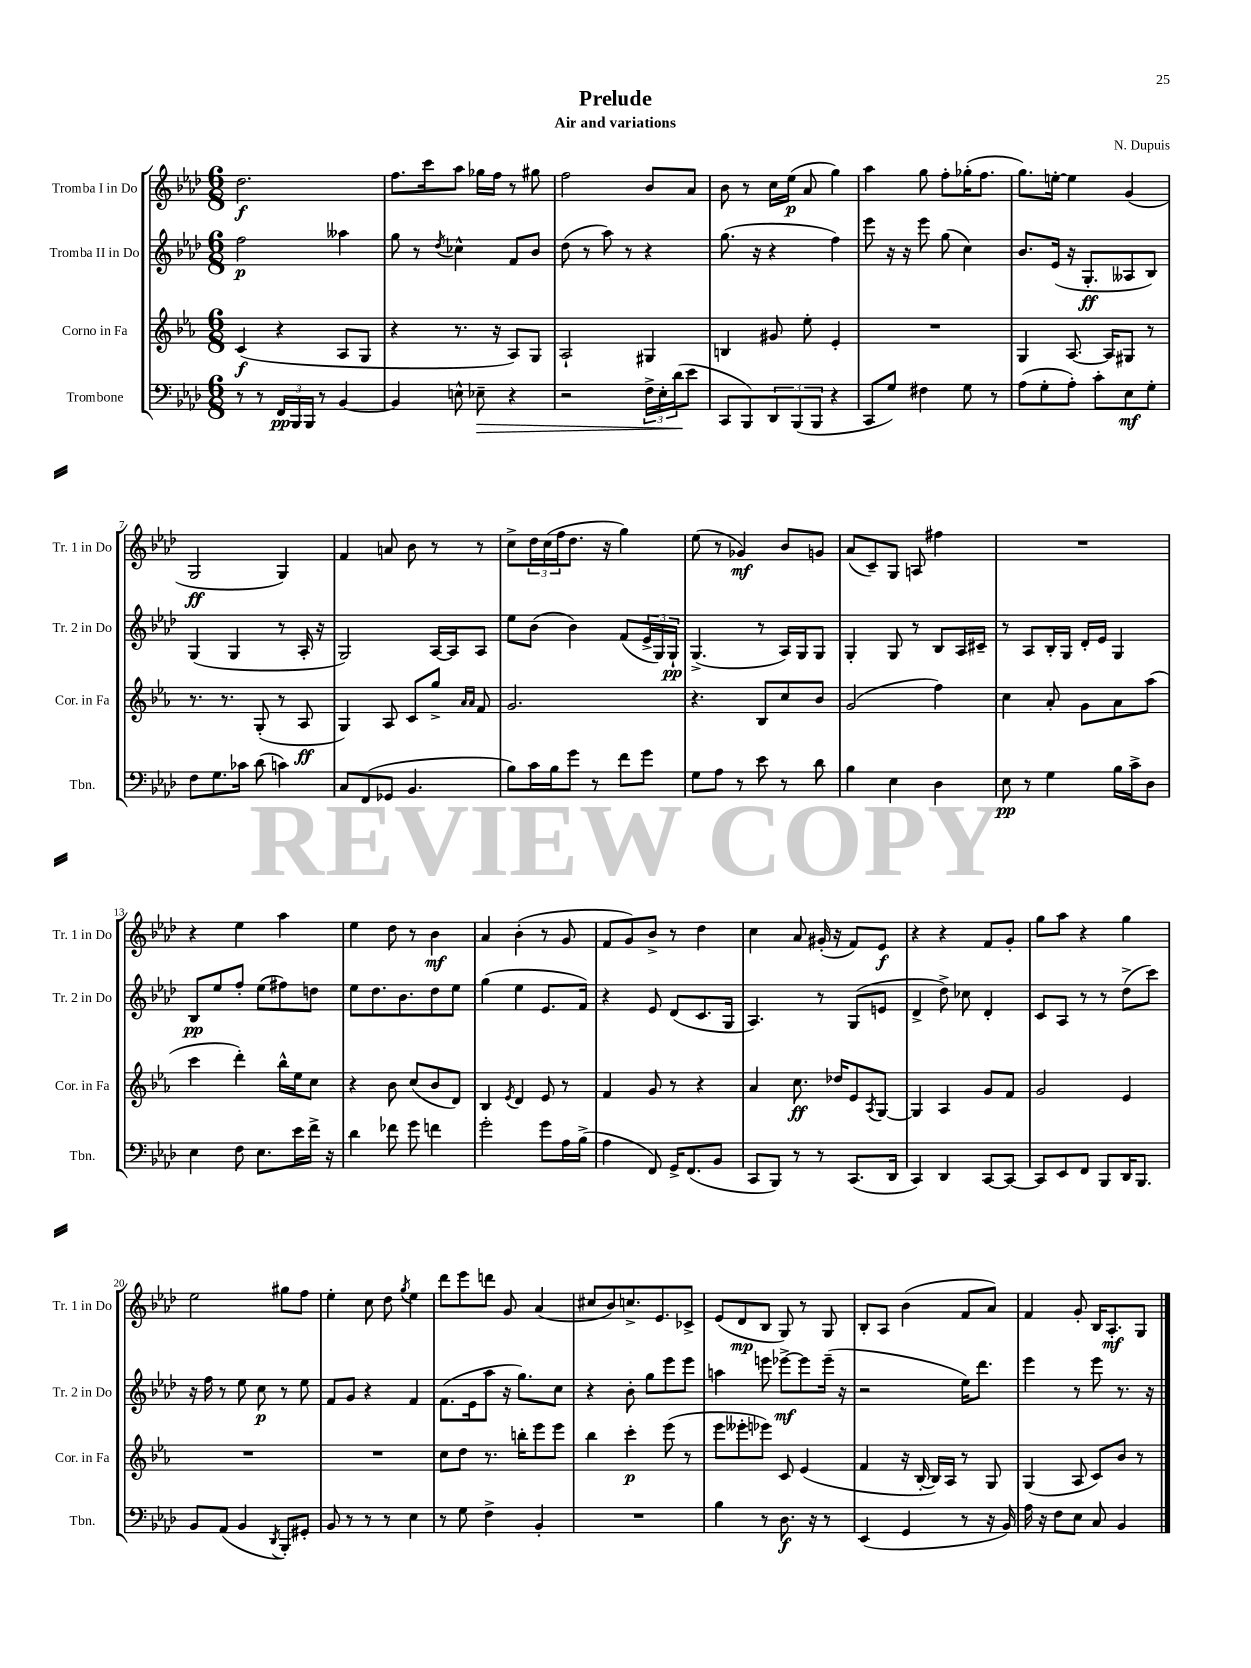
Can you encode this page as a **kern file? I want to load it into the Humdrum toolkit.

**kern	**kern	**kern	**kern
*staff4	*staff3	*staff2	*staff1
*clefF4	*clefG2	*clefG2	*clefG2
*k[b-e-a-d-]	*k[b-e-a-]	*k[b-e-a-d-]	*k[b-e-a-d-]
*M6/8	*M6/8	*M6/8	*M6/8
8r	(4c	2ff	2.dd-
8r	.	.	.
24FF	4r	.	.
24BBB-	.	.	.
24BBB-	.	.	.
8r	.	.	.
[4BB-	8A-	4aa--	.
.	8G	.	.
=	=	=	=
4BB-]	4r	8gg	8.ff
.	.	8r	.
.	.	.	16ccc
.	.	8qdd-	.
8E^^	8.r	4cc-^^	8aa-
8E-~	.	.	16gg-
.	16r	.	16ff
4r	8A-)	8f	8r
.	8G	8b-	8gg#
=	=	=	=
2r	2A-`	(8dd-	2ff
.	.	8r	.
.	.	8aa-)	.
.	.	8r	.
24F^	4G#	4r	8b-
24E-'	.	.	.
(24d-	.	.	.
8e-	.	.	8a-
=	=	=	=
8CC	4B	(8.gg	8b-
8BBB-)	.	.	8r
.	.	16r	.
12DD-	8g#	4r	16cc
.	.	.	(16ee-
(12BBB-	.	.	.
.	8ee-'	.	8a-
12BBB-	.	.	.
4r	4e-'	4ff)	4gg)
=	=	=	=
8CC	2.r	8eee-	4aa-
8G)	.	16r	.
.	.	16r	.
4F#	.	8eee-	8gg
.	.	(8gg	8ff'
8G	.	4cc)	(16gg-'
.	.	.	8.ff
8r	.	.	.
=	=	=	=
(8A-	4G	8.b-	8.gg)
8G'	.	.	.
.	.	(16e-	[16ee'
8A-')	[8.A-	16r	4ee]
.	.	8.G'	.
8c'	.	.	.
.	16A-]	.	.
8E-	8G#	8A--	(4g
8G'	8r	8B-)	.
=	=	=	=
8F	8.r	(4G	2G
8.G	.	.	.
.	8.r	.	.
.	.	4G	.
16c-	.	.	.
(8d-	(8G'	.	.
4c)	8r	8r	4G)
.	8A-	16A-'	.
.	.	16r	.
=	=	=	=
8C	4G)	2G)	4f
(8FF	.	.	.
8GG-	8A-	.	8a
4.BB-	8c	.	8b-
.	8gg^	[16A-	8r
.	.	16A-]	.
.	16qqa-	.	.
.	16qqa-	.	.
.	8f	8A-	8r
=	=	=	=
8B-)	2.g	8ee-	8cc^
16c	.	(8b-	24dd-
.	.	.	(24cc
16B-	.	.	.
.	.	.	24ff
8g	.	4b-)	8.dd-
8r	.	.	.
.	.	.	16r
8f	.	(8f	4gg)
8g	.	24e-^	.
.	.	24G)	.
.	.	24G`	.
=	=	=	=
8G	4.r	(4.G^	(8ee-
8A-	.	.	8r
8r	.	.	4g-)
8e-	8B-	8r	.
8r	8cc	16A-)	8b-
.	.	16G	.
8d-	8b-	8G	8g
=	=	=	=
4B-	(2g	4G'	(8a-
.	.	.	8c~)
4E-	.	8G	8G
.	.	8r	8A
4D-	4ff)	8B-	4ff#
.	.	16A-	.
.	.	16c#~	.
=	=	=	=
8E-	4cc	8r	2.r
8r	.	8A-	.
4G	8a-'	16B-'	.
.	.	16G	.
.	8g	16d-'	.
.	.	16e-	.
16B-	8a-	4G	.
16c^	.	.	.
8D-	(8aa-	.	.
=	=	=	=
4E-	4ccc	8B-	4r
.	.	8ee-	.
8F	4ddd')	8ff'	4ee-
8.E-	.	(8ee-	.
.	16bb-^^	8ff#)	4aa-
16e-	16ee-	.	.
16f^	8cc	8dd	.
16r	.	.	.
=	=	=	=
4d-	4r	8ee-	4ee-
.	.	8.dd-	.
8f-	8b-	.	8dd-
.	.	8.b-	.
8g	(8cc	.	8r
4f	8b-	8dd-	4b-
.	8d)	8ee-	.
=	=	=	=
2g'	4B-	(4gg	4a-
.	8qe-	.	.
.	4d	4ee-	(4b-'
8g	8e-	8.e-	8r
16A-	8r	.	8g
(16B-^	.	16f)	.
=	=	=	=
4A-	4f	4r	8f
.	.	.	8g)
8FF)	8g	8e-	8b-^
16GG^	8r	(8d-	8r
(8.FF	.	.	.
.	4r	8.c	4dd-
8BB-	.	.	.
.	.	16G	.
=	=	=	=
8CC	4a-	4.A-)	4cc
8BBB-)	.	.	.
8r	8.cc	.	8a-
8r	.	8r	(16g#'
.	16dd-	.	16r
(8.CC	8e-	(8G	8f)
.	8qA-	.	.
.	[8G	8e	8e-
16DD-	.	.	.
=	=	=	=
4CC)	4G]	4d-^	4r
4DD-	4A-	8dd-^)	4r
.	.	8cc-	.
[8CC	8g	4d-'	8f
8CC_	8f	.	8g'
=	=	=	=
8CC]	2g	8c	8gg
8EE-	.	8A-	8aa-
8FF	.	8r	4r
8BBB-	.	8r	.
16DD-	4e-	(8dd-^	4gg
8.BBB-	.	.	.
.	.	8ccc)	.
=	=	=	=
8BB-	2.r	16r	2ee-
.	.	16ff	.
(8AA-	.	8r	.
4BB-	.	8ee-	.
.	.	8cc	.
8qDD-	.	.	.
8BBB-')	.	8r	8gg#
8GG#'	.	8ee-	8ff
=	=	=	=
8BB-	2.r	8f	4ee-'
8r	.	8g	.
8r	.	4r	8cc
8r	.	.	8dd-
.	.	.	8qgg
4E-	.	4f	4ee-
=	=	=	=
8r	8cc	(8.f	8ddd-
8G	8dd	.	8eee-
.	.	16e-	.
4F^	8.r	8aa-	8ddd
.	.	16r	8g
.	16bb'	8.gg)	.
4BB-'	8eee-	.	(4a-
.	8eee-	8cc	.
=	=	=	=
2.r	4bb-	4r	8cc#
.	.	.	8b-)
.	4ccc'	8b-'	8.cc^
.	.	8gg	.
.	.	.	8.e-
.	(8eee-	8eee-	.
.	8r	8eee-	8c-^
=	=	=	=
4B-	8eee-	4aa	(8e-
.	8eee--'	.	8d-
8r	8eee-)	8eee	8B-
8.D-	8c	[8eee-^	8G)
.	(4e-	8eee-]	8r
16r	.	.	.
8r	.	(16eee-~	8G
.	.	16r	.
=	=	=	=
(4EE-	4f	2r	8B-'
.	.	.	8A-
4GG	16r	.	(4b-
.	[16B-'	.	.
.	16B-])	.	.
.	16A-	.	.
8r	8r	16ee-)	8f
.	.	8.ddd-	.
16r	8G	.	8a-)
16BB-)	.	.	.
=	=	=	=
16A-	(4G	4eee-	4f
16r	.	.	.
8F	.	.	.
8E-	8A-	8r	8g'
8C	8c)	8eee-	16B-
.	.	.	8.A-'
4BB-	8b-	8.r	.
.	8r	.	8G
.	.	16r	.
==	==	==	==
*-	*-	*-	*-
